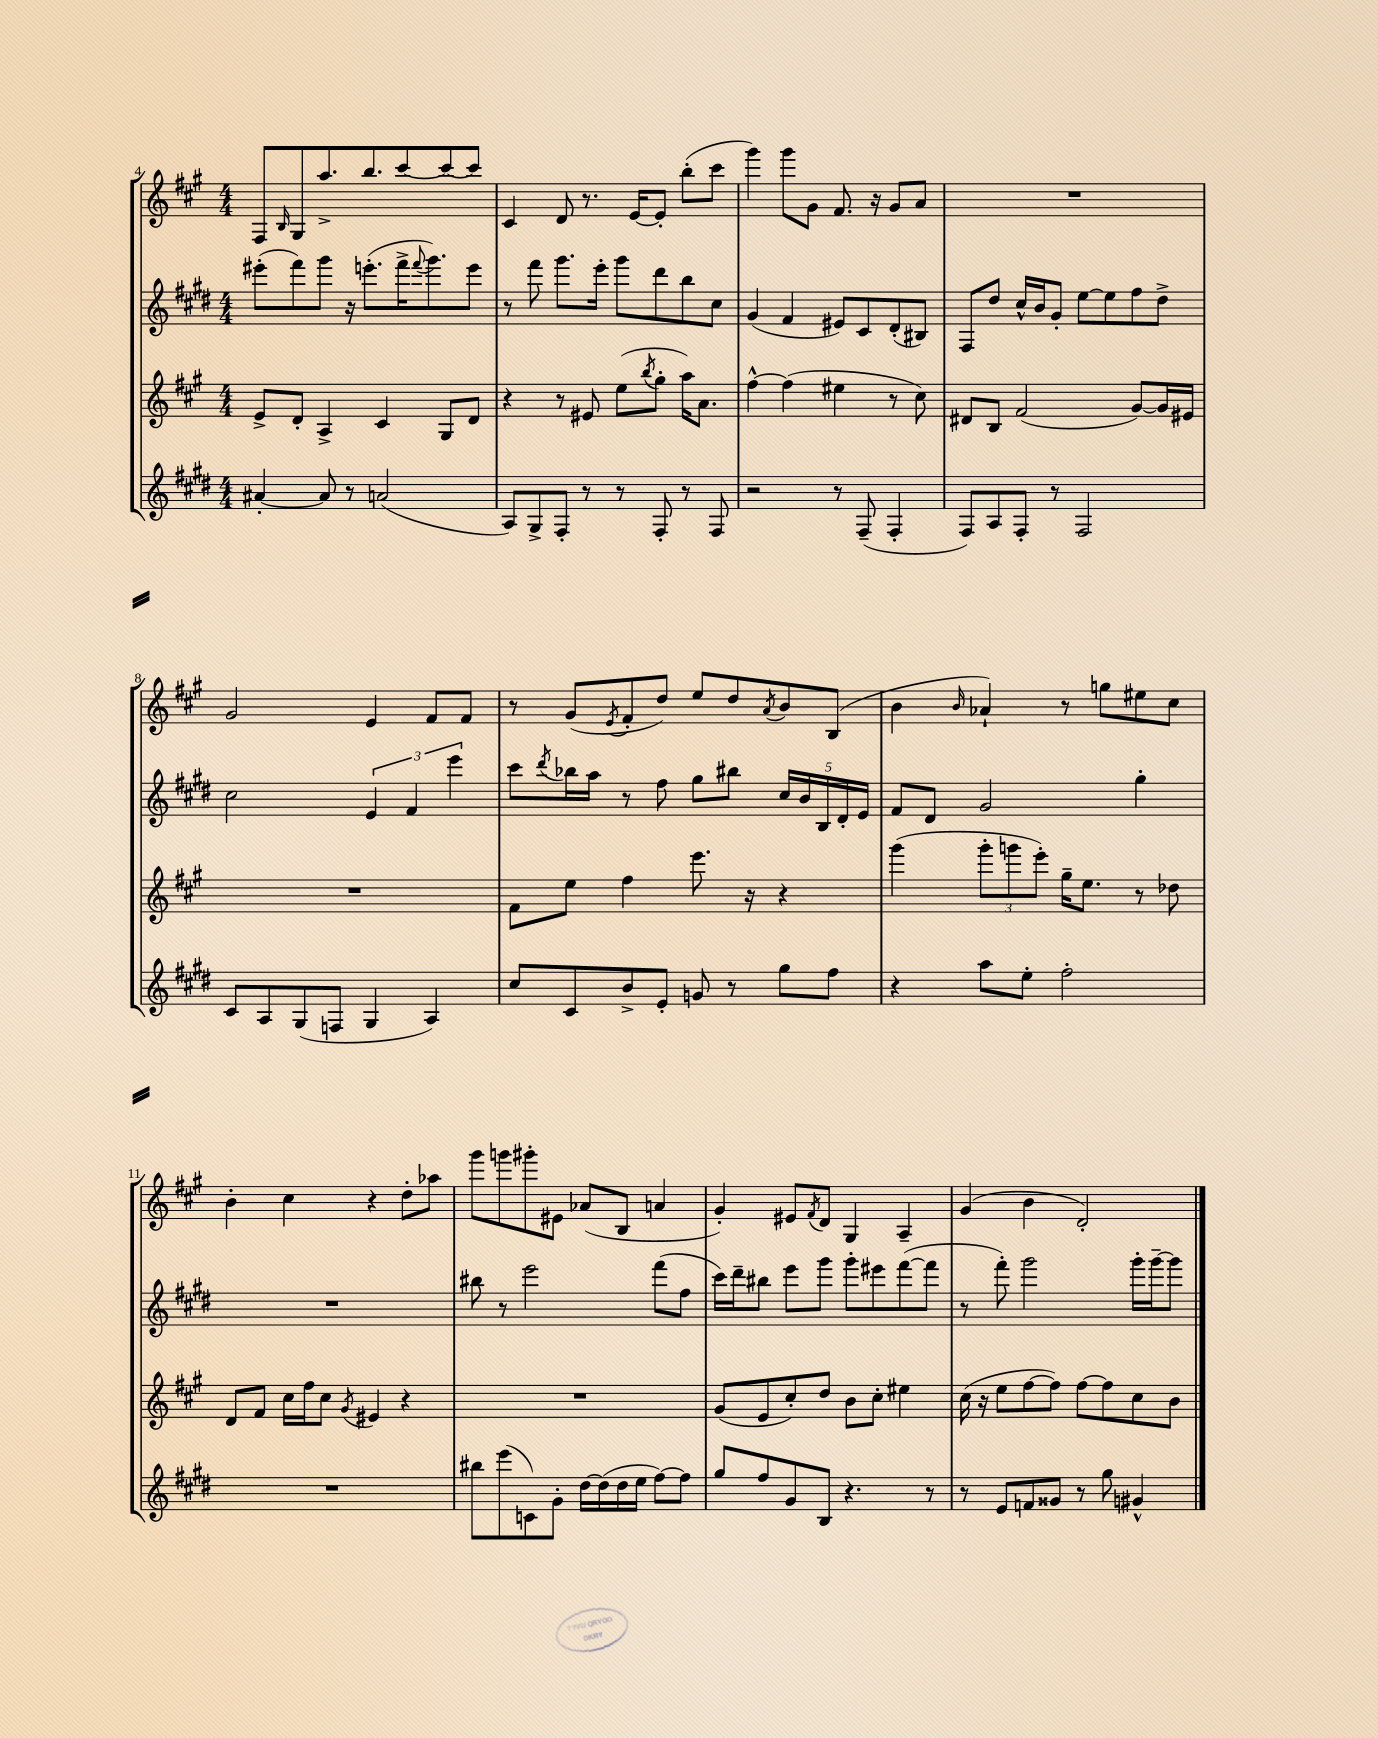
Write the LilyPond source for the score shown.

<<
\new StaffGroup <<
\new Staff = "s0" {
    \clef treble \key a \major \numericTimeSignature \time 4/4
    fis8 \grace { b16 } gis8 a''8.-> b''8. cis'''8~ cis'''8~ cis'''8 |
    cis'4 d'8 r8. e'16~ e'8-. b''8-.( cis'''8 |
    gis'''4) gis'''8 gis'8 fis'8. r16 gis'8 a'8 |
    R1 |
    gis'2 e'4 fis'8 fis'8 |
    r8 gis'8( \acciaccatura { e'8 } fis'8-. d''8) e''8 d''8 \acciaccatura { a'8 } b'8 b8( |
    b'4 \grace { b'16 } aes'4-!) r8 g''8 eis''8 cis''8 |
    b'4-. cis''4 r4 d''8-. aes''8 |
    gis'''8 g'''8 gis'''8-. eis'8 aes'8( b8 a'4 |
    gis'4-.) eis'8 \acciaccatura { fis'8 } d'8 gis4 a4-- |
    gis'4( b'4 d'2-.) \bar "|." |
}
\new Staff = "s1" {
    \clef treble \key e \major \numericTimeSignature \time 4/4
    eis'''8-.( fis'''8) gis'''8 r16 e'''8.-.( fis'''16-> \appoggiatura { fis'''8 } gis'''8.) e'''8 |
    r8 fis'''8 gis'''8. e'''16-. gis'''8 dis'''8 b''8 cis''8 |
    gis'4( fis'4 eis'8) cis'8 dis'8-.( bis8) |
    fis8 dis''8 cis''16-^ b'16 gis'8-. e''8~ e''8 fis''8 dis''8-> |
    cis''2 \tuplet 3/2 { e'4 fis'4 e'''4 } |
    cis'''8 \acciaccatura { dis'''8 } bes''16 a''16 r8 fis''8 gis''8 bis''8 \tuplet 5/4 { cis''16 b'16 b16 dis'16-. e'16 } |
    fis'8 dis'8 gis'2 gis''4-. |
    R1 |
    bis''8 r8 e'''2 fis'''8( fis''8 |
    cis'''16) dis'''16-- bis''8 e'''8 gis'''8 gis'''8-. eis'''8 fis'''8~( fis'''8 |
    r8 fis'''8-.) gis'''2 gis'''16-. gis'''16~-- gis'''8 \bar "|." |
}
\new Staff = "s2" {
    \clef treble \key a \major \numericTimeSignature \time 4/4
    e'8-> d'8-. a4-> cis'4 gis8 d'8 |
    r4 r8 eis'8 e''8( \acciaccatura { b''8 } gis''8-. a''16) a'8. |
    fis''4~-^ fis''4( eis''4 r8 cis''8) |
    dis'8 b8 fis'2( gis'8~) gis'16 eis'16 |
    R1 |
    fis'8 e''8 fis''4 e'''8. r16 r4 |
    gis'''4( \tuplet 3/2 { gis'''8-. g'''8 e'''8-.) } gis''16-- e''8. r8 des''8 |
    d'8 fis'8 cis''16 fis''16 cis''8 \acciaccatura { gis'8 } eis'4 r4 |
    R1 |
    gis'8( e'8 cis''8-.) d''8 b'8 cis''8-. eis''4 |
    cis''16( r16 e''8 fis''8~ fis''8) fis''8~ fis''8 cis''8 b'8 \bar "|." |
}
\new Staff = "s3" {
    \clef treble \key e \major \numericTimeSignature \time 4/4
    ais'4~-. ais'8 r8 a'2( |
    a8) gis8-> fis8-. r8 r8 fis8-. r8 fis8 |
    r2 r8 fis8--( fis4-. |
    fis8) a8 fis8-. r8 fis2 |
    cis'8 a8 gis8( f8 gis4 a4) |
    cis''8 cis'8 b'8-> e'8-. g'8 r8 gis''8 fis''8 |
    r4 a''8 e''8-. fis''2-. |
    R1 |
    bis''8 e'''8( c'8) gis'8-. dis''16~ dis''16( dis''16 e''16 fis''8~) fis''8 |
    gis''8 fis''8 gis'8 b8 r4. r8 |
    r8 e'8 f'8 gisis'8 r8 gis''8 gis'4-^ \bar "|." |
}
>>
>>
\layout { \context { \Score currentBarNumber = #4 } }
